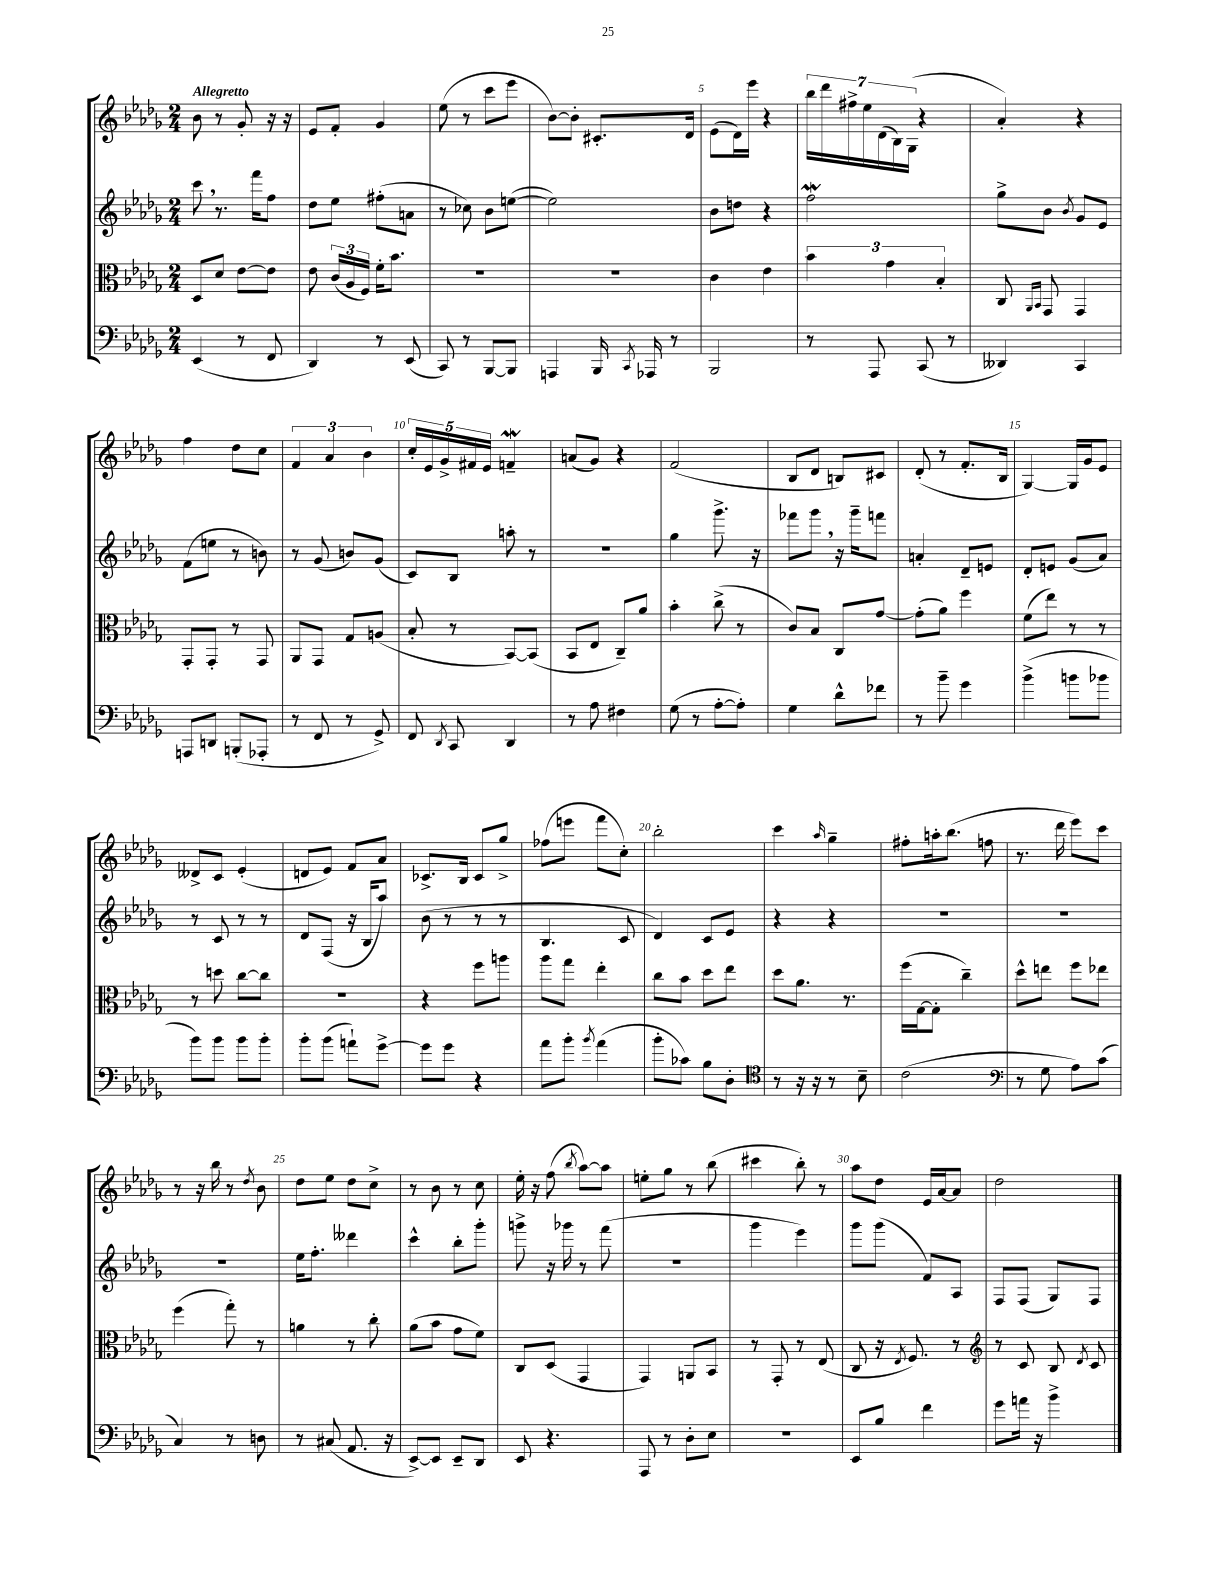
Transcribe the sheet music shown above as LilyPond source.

<<
\new StaffGroup <<
\new Staff = "s0" {
    \clef treble \key des \major \numericTimeSignature \time 2/4 \tempo "Allegretto"
    \autoBeamOff bes'8 r8 ges'8-. r16 r16 |
    ees'8[ f'8]-. ges'4 |
    ees''8( r8 c'''8[ ees'''8] |
    bes'8[~) bes'8]-. cis'8.[-. des'16] |
    ees'8[( des'16) ees'''16] r4 |
    \tuplet 7/4 { bes''16[ des'''16 fis''16-> ees''16 des'16( bes16) ges16]( } r4 |
    aes'4-.) r4 |
    f''4 des''8[ c''8] |
    \tuplet 3/2 { f'4 aes'4 bes'4 } |
    \tuplet 5/4 { c''16[-. ees'16 ges'16-> fis'16 ees'16] } f'4--\mordent |
    a'8[( ges'8]) r4 |
    f'2( |
    bes8[ des'8] b8[) cis'8] |
    des'8-.( r8 f'8.[-. bes16] |
    ges4~) ges16[ ges'16 ees'8] |
    deses'8[-> c'8] ees'4-.( |
    d'8[ ees'8]) f'8[ aes'8] |
    ces'8.[-> bes16] ces'8[ ges''8]-> |
    fes''8[( e'''8] f'''8[ c''8]-.) |
    bes''2-. |
    c'''4 \grace { aes''16 } ges''4-- |
    fis''8[-. a''16-. bes''8.]( f''8 |
    r8. des'''16 ees'''8[) c'''8] |
    r8 r16 bes''16 r8 \acciaccatura { des''8 } bes'8 |
    des''8[ ees''8] des''8[ c''8]-> |
    r8 bes'8 r8 c''8 |
    ees''16-. r16 f''8( \acciaccatura { bes''8 } aes''8[~) aes''8] |
    e''8[-. ges''8] r8 bes''8( |
    cis'''4 bes''8-.) r8 |
    aes''8[ des''8] ees'16[ aes'16~ aes'8] |
    des''2 \bar "|." |
}
\new Staff = "s1" {
    \clef treble \key des \major \numericTimeSignature \time 2/4
    \autoBeamOff c'''8 \breathe r8. f'''16[ f''8] |
    des''8[ ees''8] fis''8[-.( a'8] |
    r8 ces''8) bes'8[ e''8]~( |
    e''2) |
    bes'8[ d''8] r4 |
    f''2\mordent |
    ges''8[-> bes'8] \acciaccatura { bes'8 } ges'8[ ees'8] |
    f'8[( e''8] r8 b'8) |
    r8 ges'8( b'8[) ges'8]( |
    c'8[) bes8] a''8-. r8 |
    r2 |
    ges''4 ges'''8.-> r16 |
    fes'''8[ ges'''8] \breathe r16 ges'''16[-- f'''8] |
    a'4-. des'8[-- e'8] |
    des'8[-. e'8] ges'8[( aes'8]) |
    r8 c'8 r8 r8 |
    des'8[ f8]( r16 bes16[ aes''8]) |
    bes'8( r8 r8 r8 |
    bes4. c'8 |
    des'4) c'8[ ees'8] |
    r4 r4 |
    R2 |
    R2 |
    R2 |
    ees''16[ f''8.]-. deses'''4 |
    c'''4-^ bes''8[-. ges'''8]-. |
    g'''8-> r16 ges'''16 r8 f'''8( |
    R2 |
    ges'''4 ees'''4) |
    ges'''8[ ges'''8]( f'8[) aes8] |
    f8[ f8]( ges8[) f8] \bar "|." |
}
\new Staff = "s2" {
    \clef alto \key des \major \numericTimeSignature \time 2/4
    \autoBeamOff des8[ des'8] ees'8[~ ees'8] |
    ees'8 \tuplet 3/2 { c'16[( aes16 f16]) } f'16[-. bes'8.] |
    R2 |
    r2 |
    c'4 ees'4 |
    \tuplet 3/2 { bes'4 ges'4 bes4-. } |
    c8 \grace { aes,16[ bes,16] } ges,8 ges,4 |
    ges,8[-. ges,8]-. r8 ges,8 |
    aes,8[ ges,8] ges8[ a8]( |
    bes8-. r8 bes,8[~) bes,8]( |
    bes,8[ ees8] c8[--) aes'8] |
    bes'4-. c''8->( r8 |
    c'8[) bes8] c8[ ges'8]~ |
    ges'8[-.( aes'8]) f''4 |
    f'8[( ees''8]) r8 r8 |
    r8 d''8 c''8[~ c''8] |
    R2 |
    r4 f''8[ a''8] |
    aes''8[ ges''8] ees''4-. |
    c''8[ bes'8] des''8[ ees''8] |
    des''8[ aes'8.] r8. |
    f''16[( ges16~ ges8]-. c''4--) |
    des''8[-^ e''8] f''8[ ees''8] |
    f''4( ges''8-.) r8 |
    a'4 r8 c''8-. |
    aes'8[( bes'8] ges'8[ f'8]) |
    c8[ des8]( ges,4 |
    ges,4) a,8[ bes,8] |
    r8 ges,8-. r8 ees8( |
    c8 r16 \acciaccatura { ees8 } f8.) r8 |
    \clef treble r8 c'8 bes8 \acciaccatura { des'8 } c'8 \bar "|." |
}
\new Staff = "s3" {
    \clef bass \key des \major \numericTimeSignature \time 2/4
    \autoBeamOff ees,4( r8 f,8 |
    des,4) r8 ees,8( |
    c,8) r8 bes,,8[~ bes,,8] |
    a,,4 bes,,16 \acciaccatura { c,8 } aes,,16 r8 |
    bes,,2 |
    r8 aes,,8 c,8( r8 |
    deses,4) c,4 |
    a,,8[ d,8] b,,8[-.( aes,,8]-. |
    r8 f,8 r8 ges,8->) |
    f,8 \acciaccatura { des,8 } c,8 des,4 |
    r8 aes8 fis4 |
    ges8( r8 aes8[~-. aes8]-.) |
    ges4 des'8[-^ fes'8] |
    r8 bes'8-- ges'4 |
    bes'4->( b'8[ bes'8] |
    bes'8[) bes'8] bes'8[ bes'8]-. |
    bes'8[-. bes'8]( a'8[-!) ges'8]~-> |
    ges'8[ ges'8] r4 |
    aes'8[ bes'8]-. \acciaccatura { bes'8 } aes'4( |
    bes'8[-. ces'8]) bes8[ des8]-. |
    \clef tenor r8 r16 r16 r8 bes8-- |
    c'2( |
    \clef bass r8 ges8 aes8[) c'8]( |
    c4) r8 d8 |
    r8 cis8( aes,8. r16 |
    ees,8[~->) ees,8] ees,8[-- des,8] |
    ees,8 r4. |
    aes,,8 r8 des8[-. ees8] |
    r2 |
    ees,8[ bes8] f'4 |
    ges'8[ a'16] r16 bes'4-> \bar "|." |
}
>>
>>
\layout { \context { \Score \override BarNumber.break-visibility = ##(#f #t #t) barNumberVisibility = #(every-nth-bar-number-visible 5) } }
